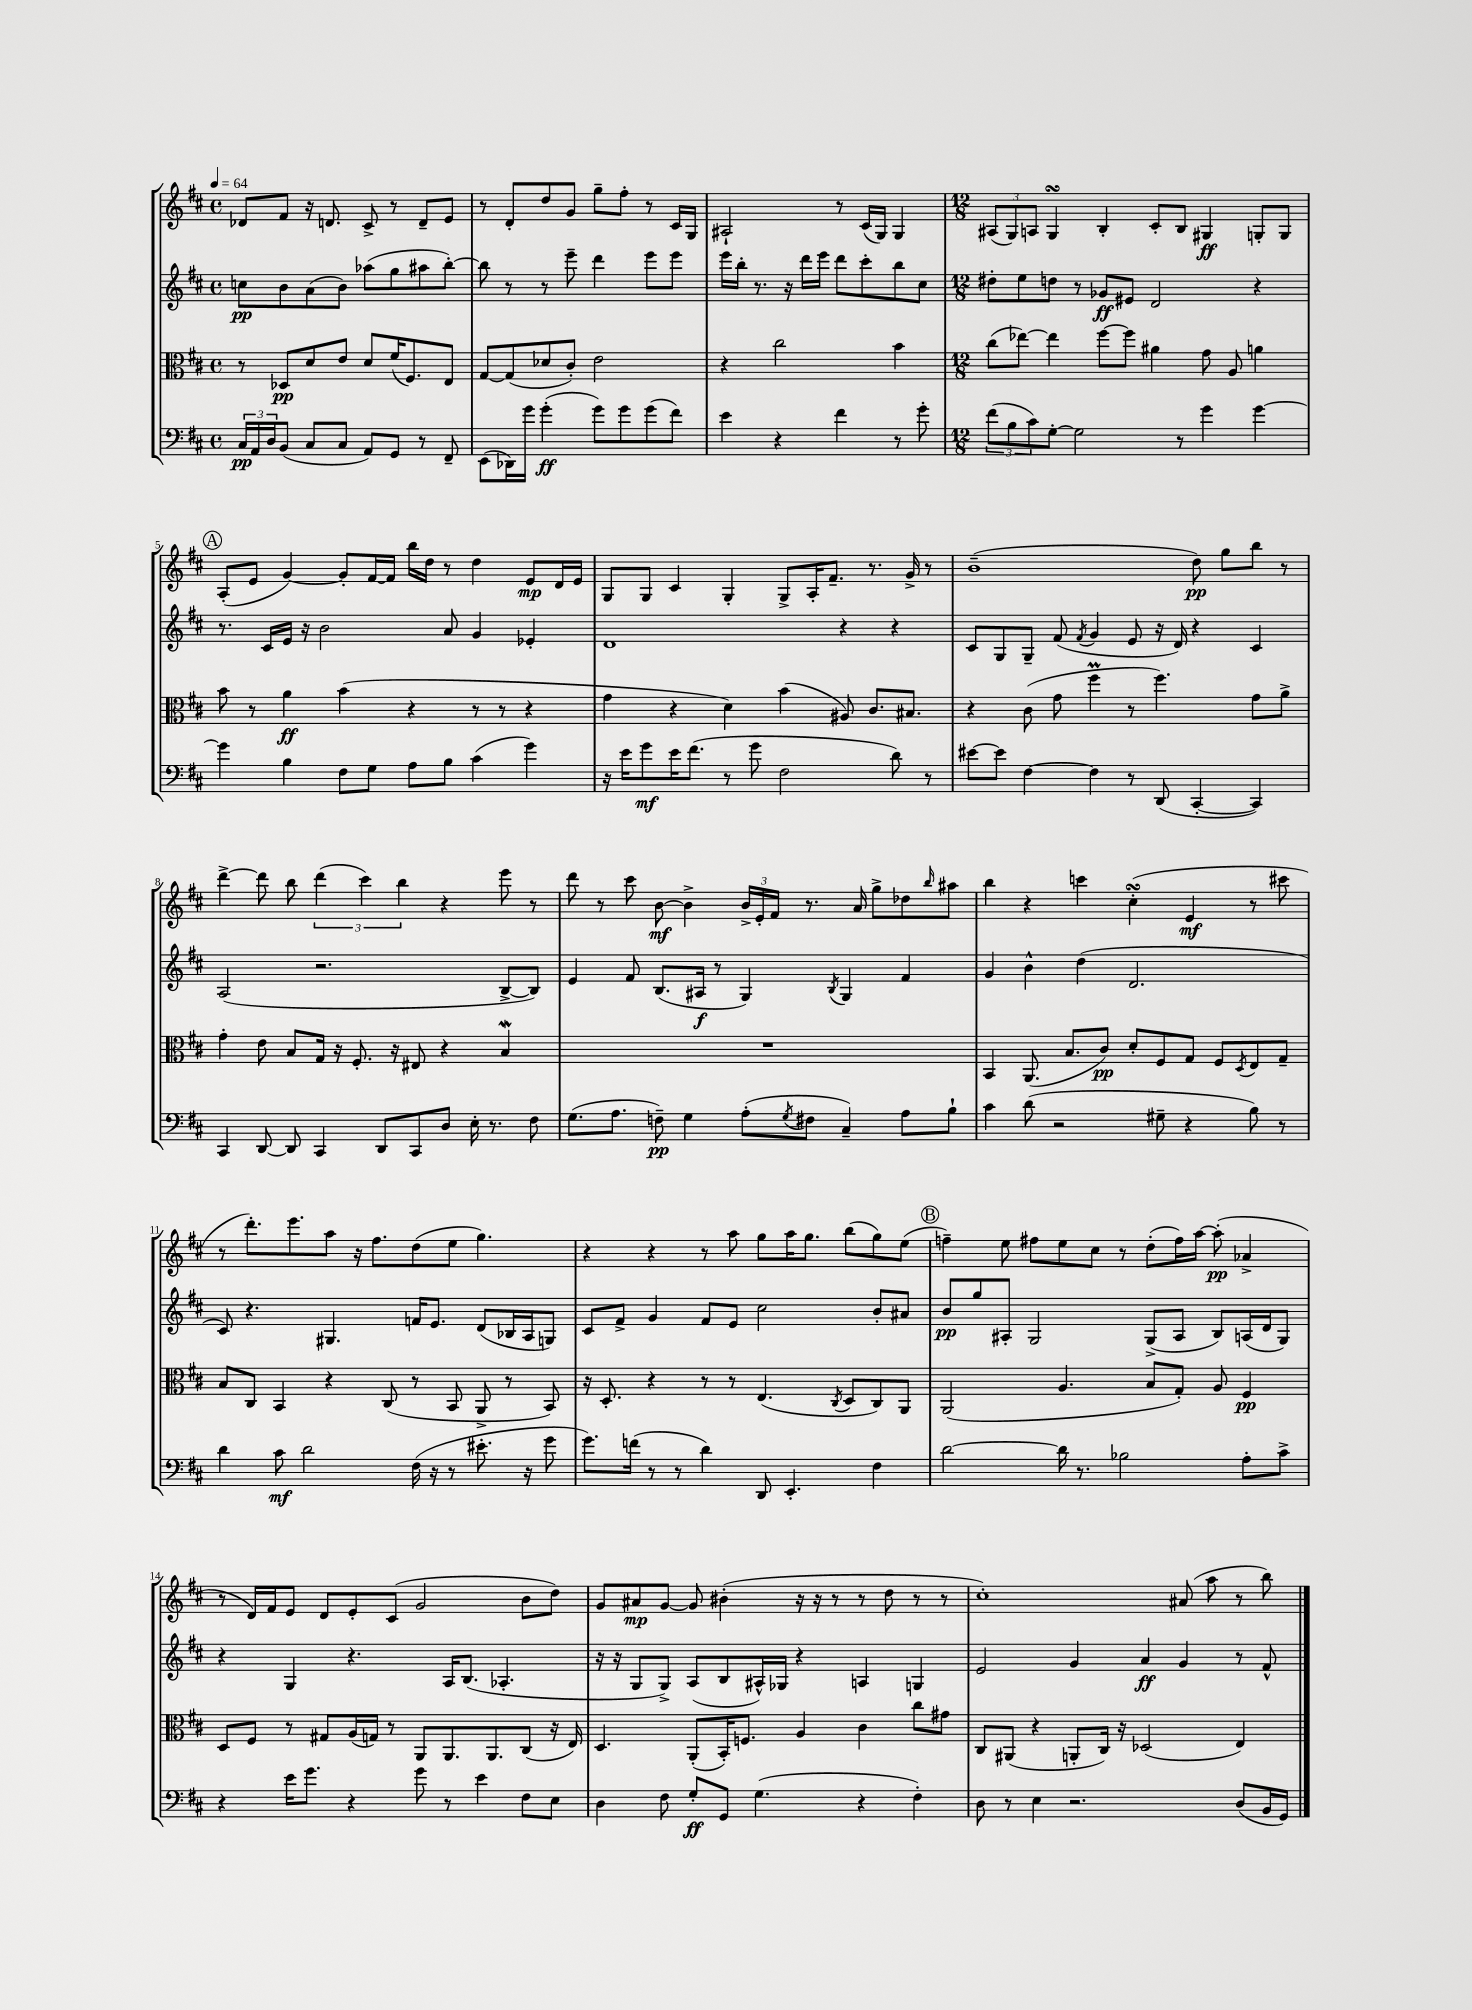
<<
\new StaffGroup <<
\new Staff = "s0" {
    \clef treble \key d \major \defaultTimeSignature \time 4/4 \tempo 4 = 64
    des'8 fis'8 r16 d'8. cis'8-> r8 d'8-- e'8 |
    r8 d'8-. d''8 g'8 g''8-- fis''8-. r8 cis'16 g16 |
    ais2-! r8 cis'16( g16) g4 |
    \numericTimeSignature \time 12/8 \tuplet 3/2 { ais8( g8) a8 } g4\turn b4-. cis'8-. b8 gis4\ff g8-. g8 |
    \mark \markup { \circle "A" } a8-.( e'8 g'4~) g'8-. fis'16~ fis'16 b''16 d''16 r8 d''4 e'8\mp d'16 e'16 |
    g8 g8 cis'4 g4-. g8-> a16-. fis'8.-- r8. g'16-> r8 |
    b'1--( d''8\pp) g''8 b''8 r8 |
    d'''4~-> d'''8 b''8 \tuplet 3/2 { d'''4( cis'''4) b''4 } r4 e'''8 r8 |
    d'''8 r8 cis'''8 b'8~\mf b'4-> \tuplet 3/2 { b'16-> e'16-. fis'16 } r8. a'16 g''8-> des''8 \grace { b''16 } ais''8 |
    b''4 r4 c'''4 cis''4-.\turn( e'4\mf r8 cis'''8 |
    r8 d'''8.-.) e'''8. a''8 r16 fis''8. d''8( e''8 g''4.) |
    r4 r4 r8 a''8 g''8 a''16 g''8. b''8( g''8) e''8( |
    \mark \markup { \circle "B" } f''4--) e''8 fis''8 e''8 cis''8 r8 d''8-.( fis''16) a''16~ a''8-.\pp( aes'4-> |
    r8 d'16) fis'16 e'8 d'8 e'8-. cis'8( g'2 b'8 d''8) |
    g'8 ais'8\mp g'8~ g'8 bis'4-.( r16 r16 r8 r8 d''8 r8 r8 |
    cis''1-.) ais'8( a''8 r8 b''8) \bar "|." |
}
\new Staff = "s1" {
    \clef treble \key d \major \defaultTimeSignature \time 4/4
    c''8\pp b'8 a'8( b'8) aes''8( g''8 ais''8 b''8~-.) |
    b''8 r8 r8 e'''8-- d'''4 e'''8 e'''8 |
    e'''16 b''16-. r8. r16 d'''16 e'''16 d'''8 cis'''8-. b''8 cis''8 |
    \numericTimeSignature \time 12/8 dis''8-. e''8 d''8 r8 ges'8\ff eis'8 d'2 r4 |
    \mark \markup { \circle "A" } r8. cis'16 e'16 r16 b'2 a'8 g'4 ees'4-. |
    d'1 r4 r4 |
    cis'8 g8 g8-- fis'8( \acciaccatura { fis'8 } g'4 e'8 r16 d'16) r4 cis'4 |
    a2( r2. b8~-> b8) |
    e'4 fis'8 b8.( ais16\f r8 g4) \acciaccatura { b8 } g4 fis'4 |
    g'4 b'4-^ d''4( d'2. |
    cis'8) r4. gis4. f'16 e'8. d'8( bes16 a16 g8) |
    cis'8 fis'8-> g'4 fis'8 e'8 cis''2 b'8-. ais'8 |
    \mark \markup { \circle "B" } b'8\pp g''8 ais8-. g2 g8->( ais8 b8) a16( d'16 g8) |
    r4 g4 r4. a16 b8.( aes4.-. |
    r16 r16 g8 g8->) a8( b8 ais16-^) ges16 r4 a4 g4 |
    e'2 g'4 a'4\ff g'4 r8 fis'8-^ \bar "|." |
}
\new Staff = "s2" {
    \clef alto \key d \major \defaultTimeSignature \time 4/4
    r8 des8\pp d'8 e'8 d'8 fis'16( fis8.) e8 |
    g8~ g8( des'8 cis'8-.) e'2 |
    r4 cis''2 b'4 |
    \numericTimeSignature \time 12/8 cis''8( ees''8~) ees''4 fis''8~ fis''8 ais'4 g'8 a8 a'4 |
    \mark \markup { \circle "A" } b'8 r8 a'4\ff b'4( r4 r8 r8 r4 |
    g'4 r4 d'4) b'4( ais8) cis'8. bis8. |
    r4 cis'8( g'8 fis''4\prall r8 fis''4.) g'8 a'8-> |
    g'4-. e'8 b8 g16 r16 fis8.-. r16 eis8 r4 b4\mordent |
    R1. |
    b,4 a,8.( b8. cis'8\pp) d'8-. fis8 g8 fis8 \acciaccatura { d8 } e8 g8-- |
    b8 cis8 b,4 r4 cis8( r8 b,8 a,8-> r8 b,8) |
    r16 d8.-. r4 r8 r8 e4.( \acciaccatura { cis8 } d8 cis8) a,8 |
    \mark \markup { \circle "B" } a,2( a4. b8 g8-.) a8 fis4\pp |
    d8 fis8 r8 gis8 a16( g16) r8 a,8 a,8. a,8. cis8( r16 e16) |
    d4. a,8-.( b,16-.) f8. a4 cis'4 cis''8 gis'8 |
    cis8 ais,8( r4 a,8-. cis16) r16 des2( e4) \bar "|." |
}
\new Staff = "s3" {
    \clef bass \key d \major \defaultTimeSignature \time 4/4
    \tuplet 3/2 { cis16\pp a,16 d16 } b,8( cis8 cis8 a,8) g,8 r8 fis,8-- |
    e,8( des,16) g'16 g'4-.\ff( g'8) g'8 g'8( fis'8) |
    e'4 r4 fis'4 r8 g'8-. |
    \numericTimeSignature \time 12/8 \tuplet 3/2 { fis'8( b8 cis'8) } g8~-. g2 r8 g'4 g'4~ |
    \mark \markup { \circle "A" } g'4 b4 fis8 g8 a8 b8 cis'4( g'4) |
    r16 e'16 g'8\mf e'16 fis'8.( r8 g'8 fis2 d'8) r8 |
    eis'8~ eis'8 fis4~ fis4 r8 d,8( cis,4~-. cis,4) |
    cis,4 d,8~ d,8 cis,4 d,8 cis,8 d8 e16-. r8. fis8 |
    g8.( a8. f8--\pp) g4 a8-.( \acciaccatura { g8 } fis8 cis4--) a8 b8-! |
    cis'4 d'8( r2 gis8-- r4 b8) r8 |
    d'4 cis'8\mf d'2 fis16( r16 r8 eis'8.-. r16 g'8 |
    g'8.) f'16( r8 r8 d'4) d,8 e,4.-. fis4 |
    \mark \markup { \circle "B" } d'2~ d'16 r8. bes2 a8-. cis'8-> |
    r4 e'16 g'8. r4 g'8 r8 e'4 fis8 e8 |
    d4 fis8 g8-.\ff g,8 g4.( r4 fis4-.) |
    d8 r8 e4 r2. d8( b,16 g,16) \bar "|." |
}
>>
>>
